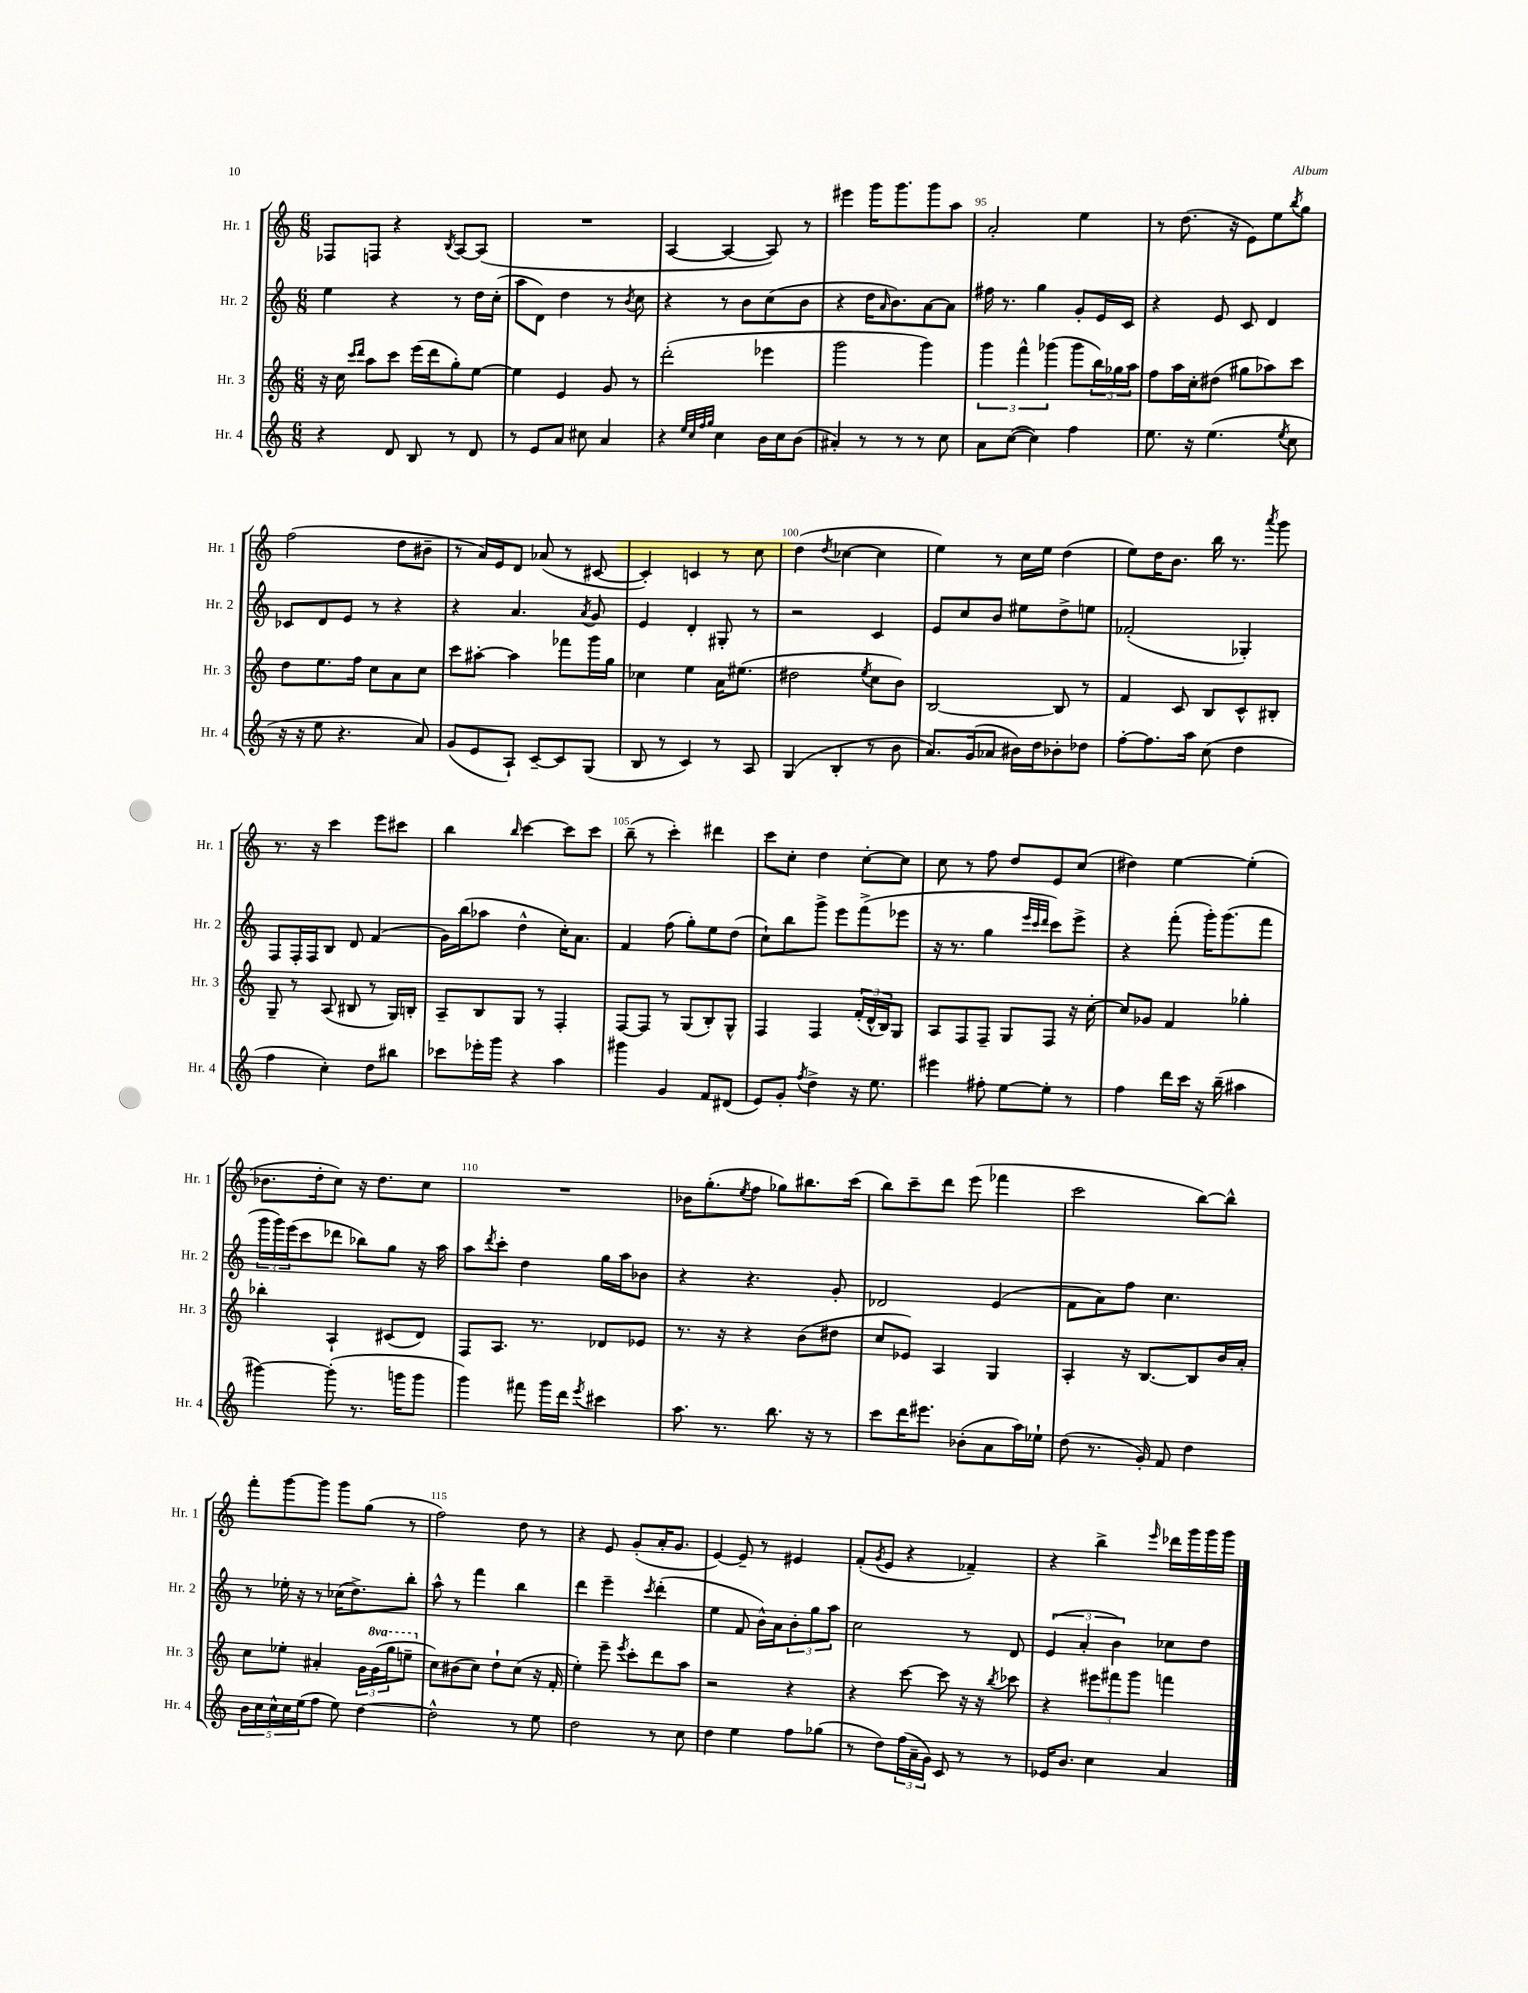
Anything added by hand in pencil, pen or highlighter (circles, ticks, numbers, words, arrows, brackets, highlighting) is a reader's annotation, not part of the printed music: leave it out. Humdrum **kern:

**kern	**kern	**kern	**kern
*staff4	*staff3	*staff2	*staff1
*clefG2	*clefG2	*clefG2	*clefG2
*k[]	*k[]	*k[]	*k[]
*M6/8	*M6/8	*M6/8	*M6/8
4r	16r	4ee	8F-
.	16cc	.	.
.	16qqccc	.	.
.	16qqddd	.	.
.	8aa	.	8F
8d	8ccc	4r	4r
8B	(16eee	.	.
.	16ddd	.	.
.	.	.	8qB
8r	8gg')	8r	[8A
8d	[8ee	16dd	(8A]
.	.	(16cc'	.
=	=	=	=
8r	4ee]	8aa	2.r
8e	.	8d)	.
8a	4e	4dd	.
8cc#	.	.	.
4a	8g	8r	.
.	.	8qb	.
.	8r	8cc	.
=	=	=	=
4r	(2ddd'	4r	[4A
32qqee	.	.	.
32qqcc	.	.	.
32qqff	.	.	.
32qqgg	.	.	.
4cc	.	8r	4A_
.	.	8b	.
16b	4eee-	(8cc	8A])
16cc	.	.	.
(8b	.	8b	8r
=	=	=	=
4a#')	2ggg	4r	4eee#
8r	.	16dd	16ggg
.	.	16qqa	.
.	.	8.b)	8.ggg
8r	.	.	.
8r	4ggg)	[8a	8ggg
8cc	.	8a]	8aa
=	=	=	=
8a	6ggg	16ff#	2a'
.	.	8.r	.
([8cc	.	.	.
.	6fff^^	.	.
4cc])	.	4gg	.
.	(6ggg-	.	.
4ff	8ggg-	8g'	4ee
.	24bb)	16e	.
.	24gg-	.	.
.	.	16c	.
.	24aa	.	.
=	=	=	=
8.ee	8ff	4r	8r
.	16aa	.	(8.dd
16r	16cc'	.	.
(4.ee	(8dd#	8e	.
.	.	.	16r
.	8gg#	8c	8e)
.	8aa-)	4d	8ee
8qee	.	.	8qbb
8cc	8ccc	.	8gg
=	=	=	=
16r	8dd	8c-	(2ff
16r	.	.	.
8ee	8.ee	8d	.
4.r	.	8e	.
.	16ff	.	.
.	8cc	8r	.
.	8a	4r	8dd
8a)	8cc	.	8b#~
=	=	=	=
(8g	8ccc	4r	8r
8e	[8aa#'	.	16a)
.	.	.	16e
8A`)	4aa#]	4.a	8d
[8c~	.	.	(8a-
8c]	8fff-	.	8r
.	.	8qa	.
(8G	16ggg	8g	[8c#
.	16gg	.	.
=	=	=	=
8B	4cc-	4e	4c#'])
8r	.	.	.
4c)	4ee	4d'	4c
8r	16a	8G#'	8r
.	(8.ee#	.	.
8A	.	8r	8cc
=	=	=	=
(4G	2dd#	2r	(4dd
.	.	.	8qdd
4B'	.	.	[4cc-
.	8qee	.	.
8r	8cc	4c	4cc-]
8b	8b)	.	.
=	=	=	=
8.a)	[2B	8e	4ee)
.	.	8cc	.
(16g	.	.	.
8a-	.	8b	8r
16b#)	.	8ee#	16cc
16dd	.	.	16ee
8b-'	8B]	8dd^	(4dd
8dd-	8r	8ee	.
=	=	=	=
[8ff'	4f	(2f-'	8ee)
8.ff]	.	.	16dd
.	.	.	8.b
.	8c	.	.
16aa	.	.	.
(8cc	8B	.	16bb
.	.	.	8.r
4dd	8c^^	4G-')	.
.	.	.	8qaaa
.	8B#'	.	8ggg
=	=	=	=
4ff	8G~	8F	8.r
.	8r	16F'	.
.	.	16F	16r
4cc')	(8A	8B	4ccc
.	8B#	8d	.
8dd	8r	(4f	8eee
8bb#	16G)	.	8ccc#
.	16B'	.	.
=	=	=	=
8ccc-	8A~	16g)	4bb
.	.	(16bb	.
16eee-'	8B	8aa-	.
16ggg	.	.	.
.	.	.	16qqbb
4r	8G	4dd^^	[4ccc
.	8r	.	.
4aa	4F'	16cc')	8ccc]
.	.	8.a	.
.	.	.	8ccc
=	=	=	=
4ggg#	[8F	4f	(8bb~
.	8F]	.	8r
4g	8r	(8ff	4ccc')
.	(8G	8gg')	.
8f	8B')	8ee	4ddd#
(8d#	8G^^	(8dd	.
=	=	=	=
8e)	4F	8cc`)	8ccc
8g'	.	8bb	8cc'
8qff	.	.	.
4dd^	4F	8ggg^	4dd
.	.	8eee	.
16r	(24f'	(8fff^	[8cc'
.	24d^^	.	.
8.ee	.	.	.
.	24B)	.	.
.	8G	8eee-	8cc]
=	=	=	=
4eee#	8A	16r	8cc
.	.	8.r	.
.	8F	.	8r
8ff#'	8F~	4gg	8ff
[8ee	8G	.	8dd
.	.	32qqeee	.
.	.	32qqccc	.
.	.	32qqddd	.
8ee']	8F	8ccc)	8e
8r	16r	8eee^	(8cc
.	[16cc'	.	.
=	=	=	=
4ff	8cc]	4r	4dd#)
.	8g-	.	.
16ddd	4f	(8fff'	[4ee
16ccc	.	.	.
16r	.	16ggg')	.
(16bb~	.	(8.ggg	.
4aa#	4gg-'	.	(4ee']
.	.	8fff	.
=	=	=	=
[4ggg#)	4bb-'	24ggg	8.b-
.	.	24ggg)	.
.	.	(24eee	.
.	.	8ccc	.
.	.	.	16dd'
(8ggg#']	4A`	8ddd-	8cc)
8.r	.	8bb-)	16r
.	.	.	8.dd
.	(8c#	8gg	.
16ggg	.	.	.
8ggg	8d)	16r	8cc
.	.	16aa	.
=	=	=	=
4ggg)	8F	8aa	2.r
.	.	8qddd	.
.	8.A	8ccc'	.
8fff#	.	4dd	.
.	8.r	.	.
16ggg	.	.	.
16ddd	.	.	.
8qeee	.	.	.
4ccc#	8d-	16gg	.
.	.	16aa	.
.	8e-	8b-	.
=	=	=	=
8.aa	8.r	4r	16b-
.	.	.	(8.gg'
8.r	16r	.	.
.	.	.	8qee
.	4r	4.r	8ff
8.bb	.	.	8gg-)
.	(8b	.	8.bb#
16r	.	.	.
8r	8dd#	8g'	.
.	.	.	(16ccc
=	=	=	=
8ccc	8cc	2d-	8bb)
16ddd	8e-)	.	8ccc~
8.eee#	.	.	.
.	4A	.	8ddd
(8b-'	.	.	(8eee
8a	4G	(4e	4fff-
16aa)	.	.	.
16ee-`	.	.	.
=	=	=	=
(8dd	4A'	8f	2ccc
8.r	.	8a)	.
.	16r	8ff	.
16g')	[8.B	.	.
8f	.	4.cc	.
4dd	8B]	.	[8bb)
.	16b	.	8bb^^]
.	16a'	.	.
=	=	=	=
20b	8cc	8r	8fff'
20cc	.	.	.
20cc^^	.	.	.
.	8ee-'	16ee-'	[8ggg
20cc	.	.	.
.	.	16r	.
(20ee	.	.	.
8ff	4a#'	8r	8ggg]
8ee)	.	(16cc-	8ggg
.	.	8.dd^)	.
[4dd	24g	.	(8gg
.	(24gg	.	.
.	24ggg	.	.
.	8eee~	8bb'	8r
=	=	=	=
2dd^^]	8cc)	8aa^^	2ff)
.	(8b#	8r	.
.	8cc)	4fff	.
.	8dd`	.	.
8r	(8cc	4bb	8dd
8ee	16r	.	8r
.	16f'	.	.
=	=	=	=
2dd	4ee')	4ddd	4r
.	8eee~	4eee~	8e
.	8qeee	.	.
.	8ccc'	.	(8g'
.	.	8qccc	.
8r	8ddd	(4ddd'	16a'
.	.	.	8.g
8cc	8aa	.	.
=	=	=	=
4dd	2r	4ee	[4e)
4ee	.	8f	8e~]
.	.	16b^^)	8r
.	.	16a	.
8ff	4r	12b'	4e#
.	.	12gg	.
(8gg-	.	.	.
.	.	12aa	.
=	=	=	=
8r	4r	2cc	(8f'
.	.	.	8qg
8dd)	.	.	8e
(24ff	[8ccc	.	4r
24a~	.	.	.
24g)	.	.	.
8c	8ccc]	.	.
8r	16r	8r	4f-~)
.	16r	.	.
.	8qbb	.	.
8r	8ccc-	8d	.
=	=	=	=
16e-	4r	(6e	4r
8.b	.	.	.
.	.	6a'	.
4cc	12eee#	.	4bb^
.	12fff#	6b)	.
.	12ggg	.	.
.	.	.	16qqeee
4a	4fff	8cc-	16ddd-
.	.	.	16ggg
.	.	8dd	16ggg
.	.	.	16ggg
==	==	==	==
*-	*-	*-	*-
